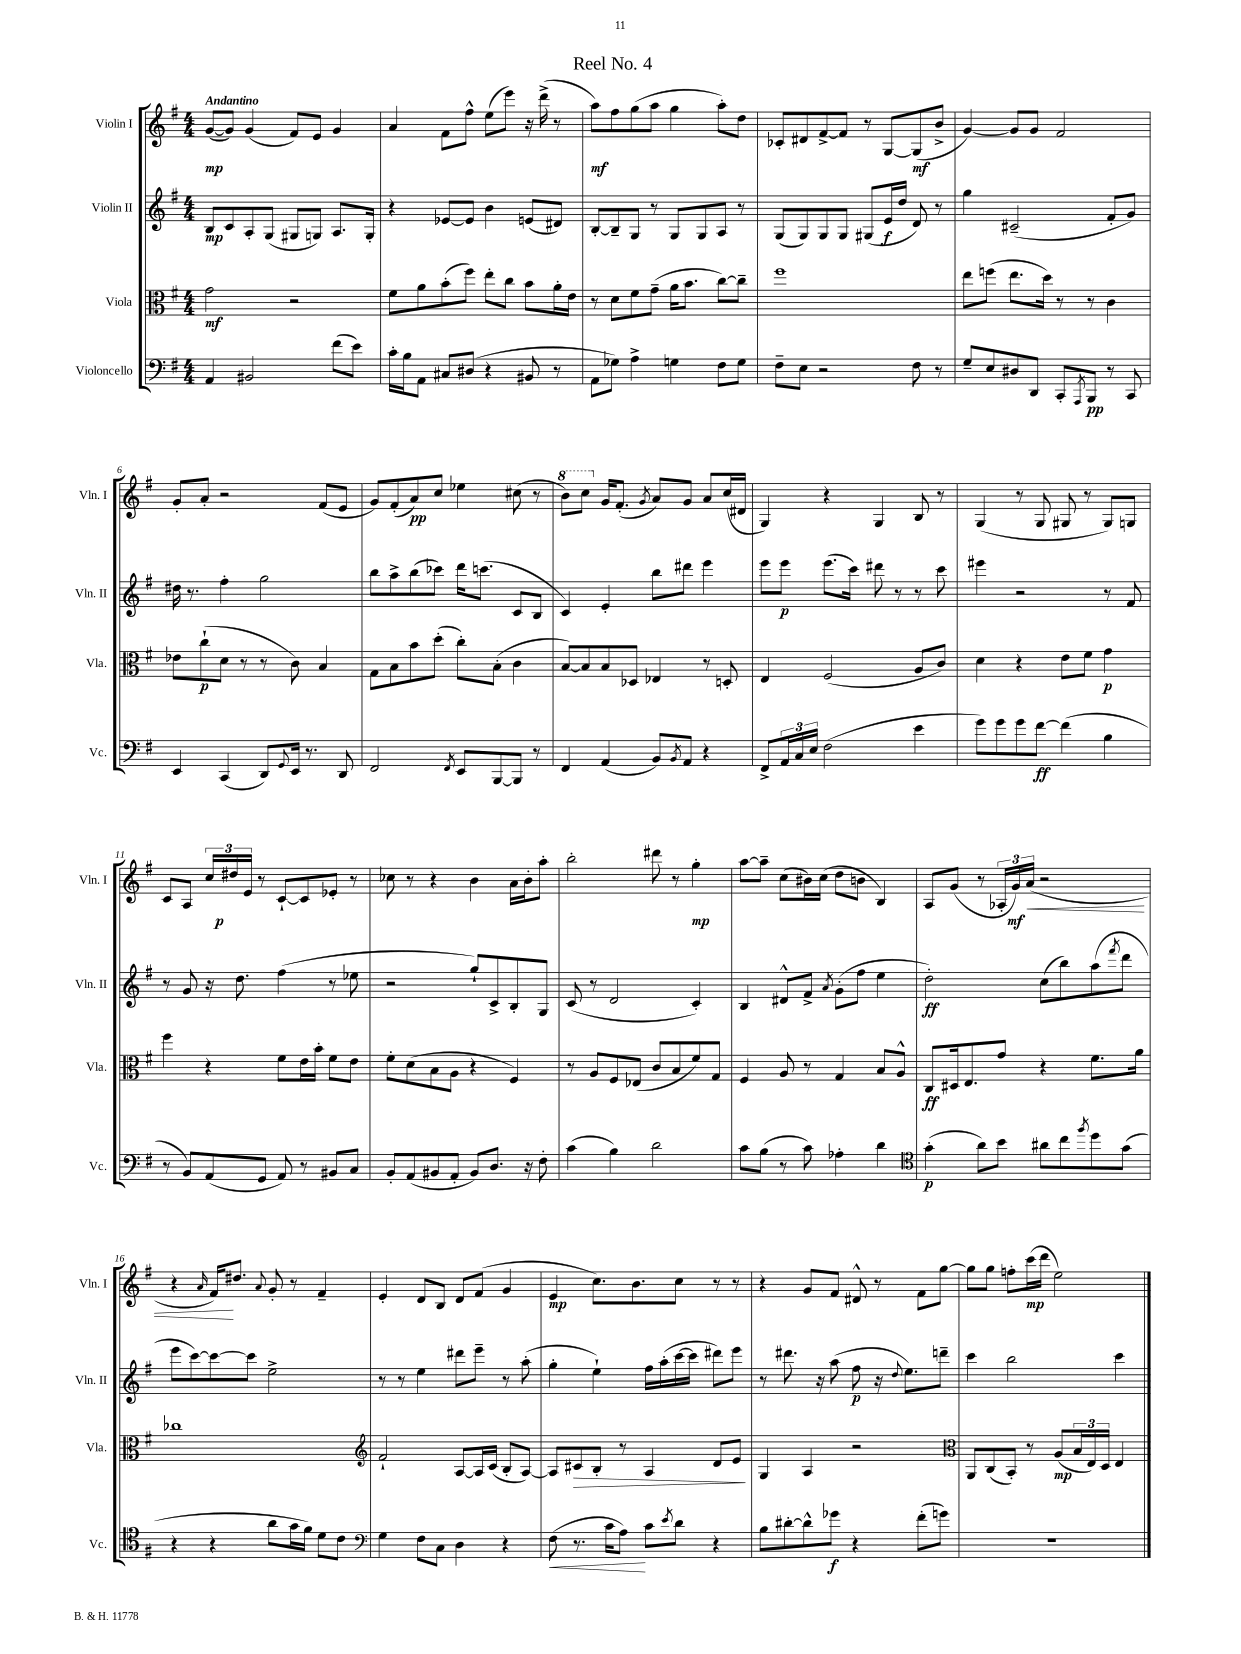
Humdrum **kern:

**kern	**kern	**kern	**kern
*staff4	*staff3	*staff2	*staff1
*clefF4	*clefC3	*clefG2	*clefG2
*k[f#]	*k[f#]	*k[f#]	*k[f#]
*M4/4	*M4/4	*M4/4	*M4/4
4AA	2g	8B	([8g
.	.	8c	8g])
2BB#	.	8A'	(4g
.	.	(8G	.
.	2r	8G#	8f#)
.	.	8G)	8e
(8f#	.	8.A	4g
8e)	.	.	.
.	.	16G'	.
=	=	=	=
16c'	8f#	4r	4a
16B	.	.	.
8AA	8a	.	.
8C#	(8b'	[8e-	8f#
(8D#	8ff#)	8e-]	8ff#^^
4r	8ee'	4b	(8ee
.	8cc	.	8eee)
8BB#	8b	(8e	16r
.	.	.	(16ddd^
8r	16a'	8d#)	8r
.	16e	.	.
=	=	=	=
8AA	8r	[8B'	8aa)
8G-)	8d	8B~]	8ff#
4A^	8f#	8G	(8gg
.	(8g~	8r	8aa
4G	16a	8G	4gg
.	8.b	.	.
.	.	8G	.
8F#	[8cc)	8A	8aa')
8G	8cc~]	8r	8dd
=	=	=	=
8F#~	1ff#	(8G	8c-'
8E	.	8G)	8d#
2r	.	8G	[8f#^
.	.	8G	8f#]
.	.	(8G#	8r
.	.	16e	[8G
.	.	16dd	.
8F#	.	8d)	(8G]
8r	.	8r	8b^
=	=	=	=
8G~	8ee	4gg	[4g)
8E	(8ff	.	.
8D#	8.ee	(2c#~	8g]
8DD	.	.	8g
.	16dd)	.	.
8CC'	8r	.	2f#
8qAAA	.	.	.
8BBB	8r	.	.
8r	4c	8f#'	.
8CC	.	8g)	.
=	=	=	=
4EE	8e-	16dd#	8g'
.	.	8.r	.
.	(8cc`	.	8a'
(4CC	8d	4ff#'	2r
.	8r	.	.
8DD)	8r	2gg	.
8qqGG	.	.	.
16EE	8c)	.	.
8.r	.	.	.
.	4B	.	(8f#
8DD	.	.	8e
=	=	=	=
2FF#	8G	8bb	8g)
.	8B	8aa^	(8f#'
.	8b	(8bb	8a)
.	(8dd'	8ccc-)	8cc
8qFF#	.	.	.
8EE	8cc')	16ddd	4ee-
.	.	(8.ccc	.
[8BBB	(8B'	.	.
8BBB]	4c	8c	(8cc#
8r	.	8B	8r
=	=	=	=
4FF#	[8B)	4c)	8bb)
.	8B]	.	8ccc
(4AA	8B	4e'	16g
.	.	.	(8.f#'
.	8D-	.	.
.	.	.	8qg
8BB)	4E-	8bb	8a)
8qBB	.	.	.
8AA	.	8ddd#	8g
4r	8r	4eee	8a
.	8D'	.	(16cc
.	.	.	16d#
=	=	=	=
8FF#^	4E	8eee	4G)
24AA	.	8eee	.
24C	.	.	.
24E	.	.	.
(2F#	(2F#	(8.eee	4r
.	.	16ccc)	.
.	.	8ddd#	4G
.	.	8r	.
4e	8A	8r	8B
.	8c)	8ccc	8r
=	=	=	=
8g)	4d	4eee#	(4G
8g	.	.	.
8g	4r	2r	8r
[8f#	.	.	8G
(4f#]	8e	.	8G#
.	8f#	.	8r
4B	4g	8r	8G#)
.	.	8f#	8G
=	=	=	=
8r	4ff#	8r	8c
8BB)	.	8g	8A
(8AA	4r	16r	24cc
.	.	.	24dd#
.	.	8.dd	.
.	.	.	24e
8GG	.	.	8r
8AA)	8f#	(4ff#	[8c`
8r	16e	.	8c]
.	16b'	.	.
8BB#	8f#	8r	8e-'
8C	8e	8ee-	8r
=	=	=	=
8BB'	8f#'	2r	8cc-
(8AA	(8d	.	8r
8BB#	8B	.	4r
8AA'	8A	.	.
8BB#)	4r	8gg`)	4b
8.D	.	8c^	.
.	4F#)	8B'	16a
16r	.	.	16b'
8F#'	.	8G	8aa'
=	=	=	=
(4c	8r	(8c	2bb'
.	8A	8r	.
4B)	8F#	2d	.
.	(8E-	.	.
2d	8c	.	8ddd#
.	8B	.	8r
.	8f#)	4c')	4gg'
.	8G	.	.
=	=	=	=
8c	4F#	4B	[8aa
(8B	.	.	8aa~]
8r	8A	8d#^^	(8cc
8c)	8r	8f#^	16b#)
.	.	.	(16cc
.	.	8qa	.
4A-'	4G	(8g'	8dd
.	.	8ff#	8b
4d	8B	4ee	4B)
.	8A^^	.	.
=	=	=	=
*clefC4	*	*	*
(4g'	8C	2dd')	8A
.	16D#	.	(8g
.	8.E	.	.
8a)	.	.	8r
8b	8g	.	24A-'
.	.	.	24g)
.	.	.	(24a
8a#	4r	(8cc	2r
8cc	.	8bb)	.
8qff#	.	.	.
8dd	8.f#	(8aa	.
.	.	8qfff#	.
(8g	.	8ddd	.
.	16a	.	.
=	=	=	=
4r	1cc-	8eee	4r
.	.	[8ccc)	.
.	.	.	16qqa
4r	.	8ccc_	16f#)
.	.	.	8.dd#
.	.	8ccc]	.
.	.	.	8qqa
8a	.	2ee^	8g'
16g	.	.	8r
16f#)	.	.	.
8d	.	.	4f#~
8c	.	.	.
=	=	=	=
*clefF4	*clefG2	*	*
4G	2f#`	8r	4e'
.	.	8r	.
8F#	.	4ee	8d
8C	.	.	8B
4D	[8A	8ddd#	8d
.	16A]	8eee~	(8f#
.	(16c	.	.
4r	8B'	8r	4g
.	[8A)	(8aa'	.
=	=	=	=
(8F#	8A]	4gg'	4e
8.r	8c#	.	.
.	8B'	4ee`)	8.cc)
16c	.	.	.
8A)	8r	.	.
.	.	.	8.b
8c	4A	16ff#	.
.	.	(16aa'	.
8qe	.	.	.
8d	.	[16ccc	8cc
.	.	16ccc]	.
4r	8d	8ddd#)	8r
.	8e	8eee	8r
=	=	=	=
8B	4G	8r	4r
[8d#'	.	8.ddd#	.
8d#^^]	4A	.	8g
.	.	16r	.
8g-	.	(8aa	8f#
4r	2r	8ff#	8d#^^
.	.	16r	8r
.	.	8qqdd	.
.	.	8.ee)	.
(8f#'	.	.	8f#
8g)	.	8ddd~	[8gg
=	=	=	=
*	*clefC3	*	*
1r	8AA	4ccc	8gg]
.	(8C	.	8gg
.	8BB')	2bb	8ff'
.	8r	.	(16ccc
.	.	.	16ddd
.	(8A	.	2ee)
.	24B	.	.
.	24E)	.	.
.	24D	.	.
.	4E	4ccc	.
==	==	==	==
*-	*-	*-	*-
